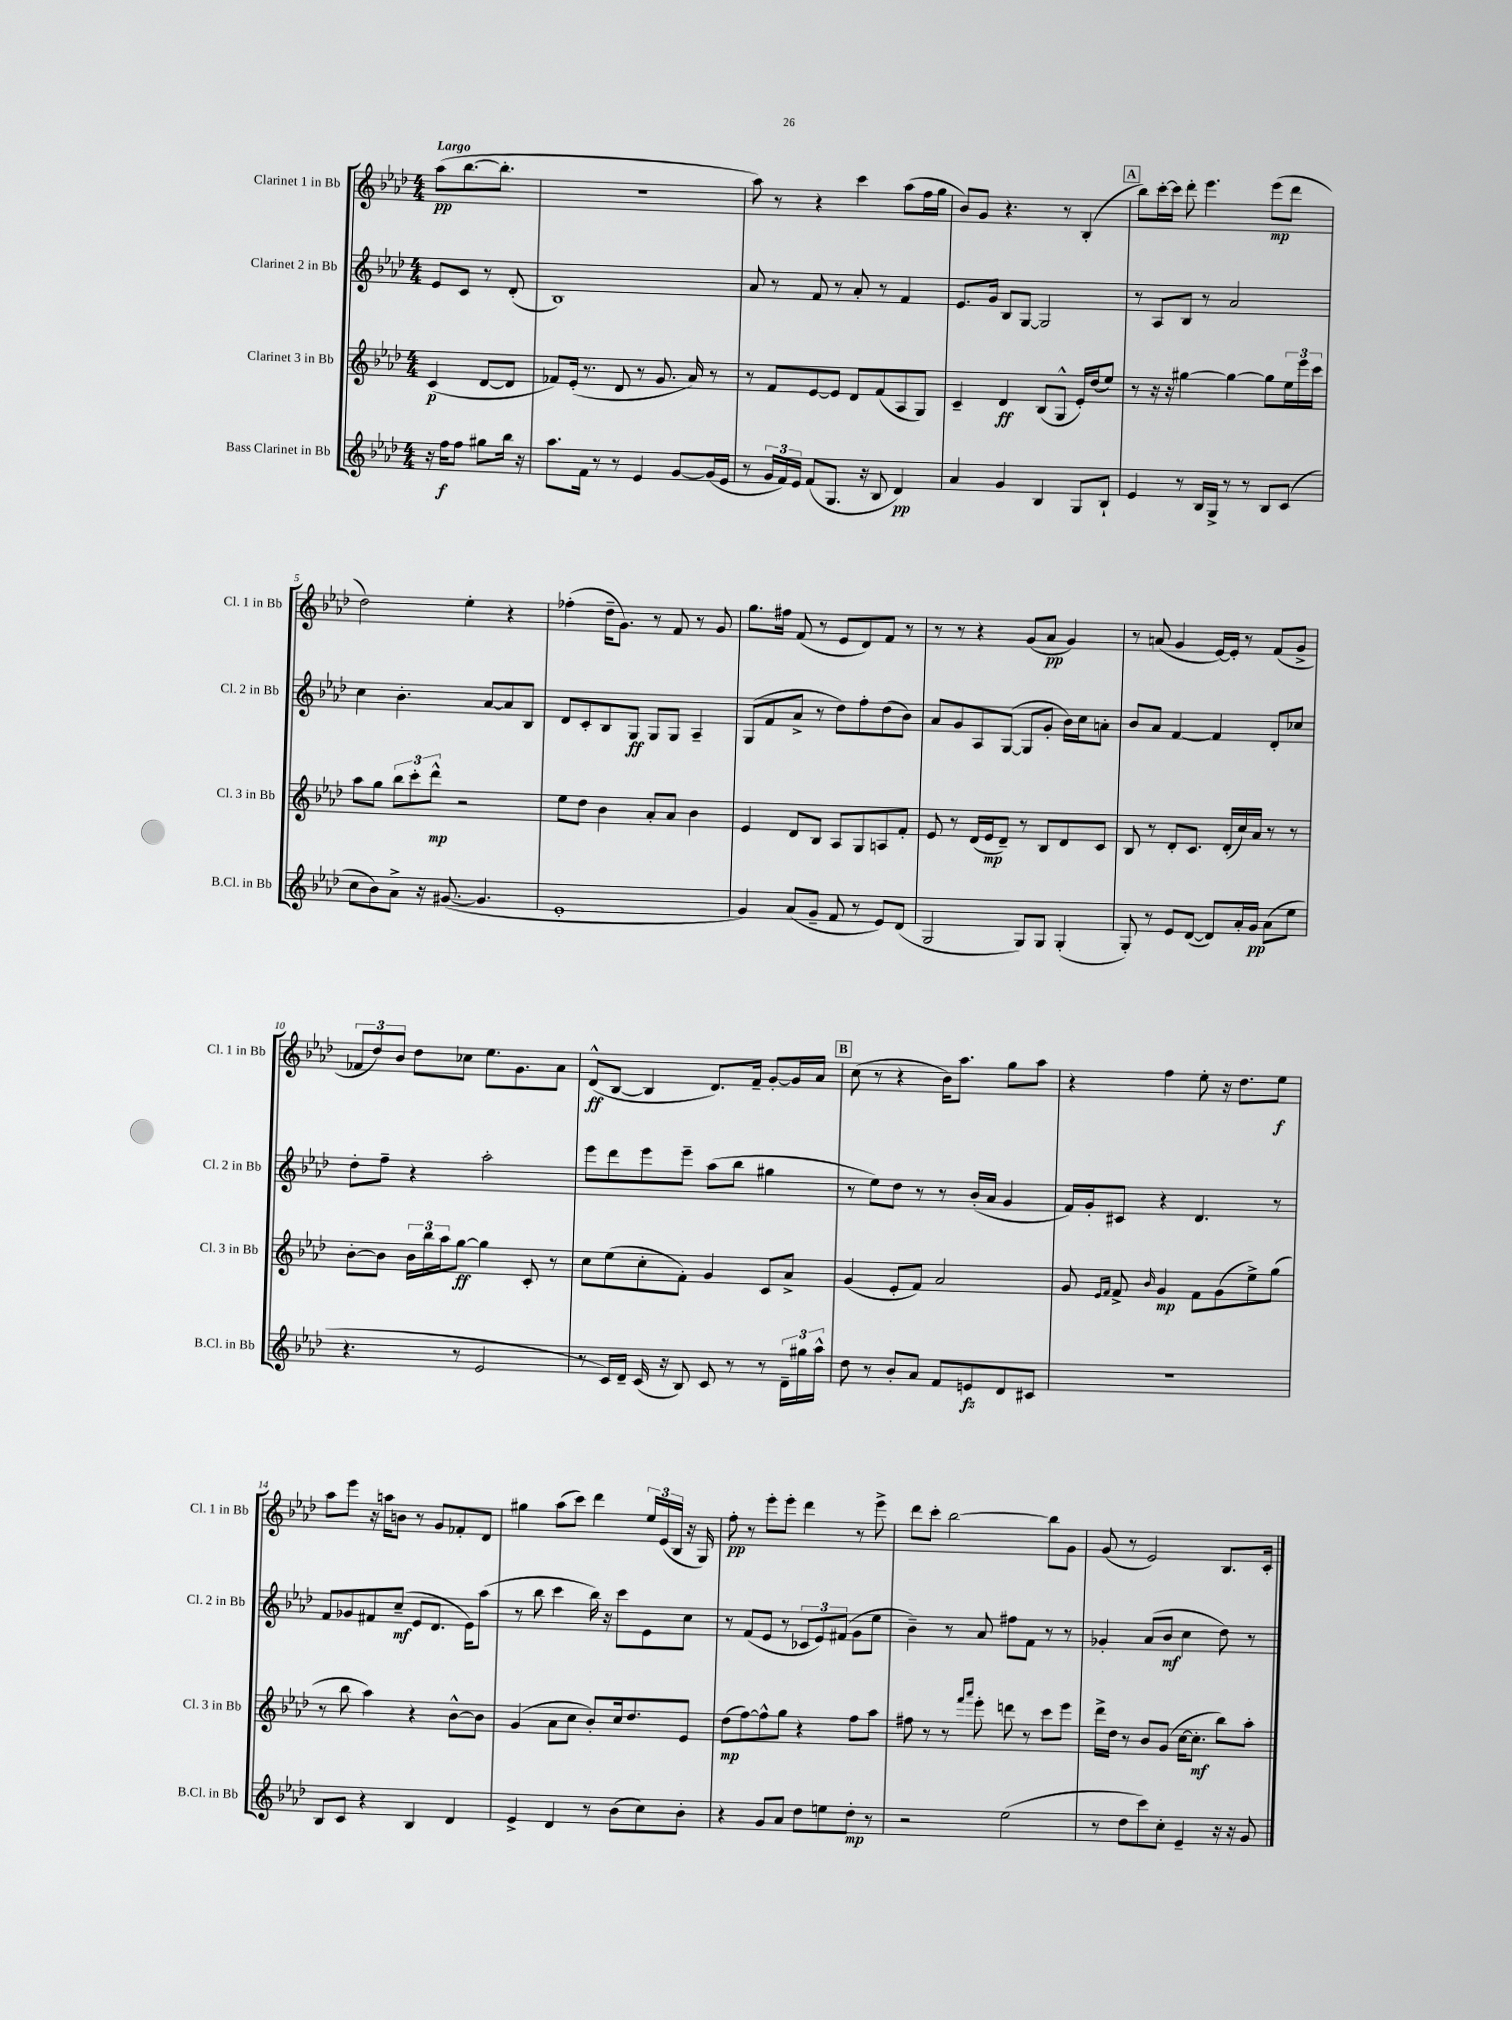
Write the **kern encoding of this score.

**kern	**dynam	**kern	**dynam	**kern	**dynam	**kern	**dynam
*part4	*part4	*part3	*part3	*part2	*part2	*part1	*part1
*staff4	*staff4	*staff3	*staff3	*staff2	*staff2	*staff1	*staff1
*I"Bass Clarinet in Bb	*	*I"Clarinet 3 in Bb	*	*I"Clarinet 2 in Bb	*	*I"Clarinet 1 in Bb	*
*I'B.Cl. in Bb	*	*I'Cl. 3 in Bb	*	*I'Cl. 2 in Bb	*	*I'Cl. 1 in Bb	*
*clefG2	*	*clefG2	*	*clefG2	*	*clefG2	*
*k[b-e-a-d-]	*	*k[b-e-a-d-]	*	*k[b-e-a-d-]	*	*k[b-e-a-d-]	*
*M4/4	*	*M4/4	*	*M4/4	*	*M4/4	*
=	=	=	=	=	=	=	=
!	!	!	!	!	!	!LO:TX:a:B:t=Largo	!
16r	.	(4c/	p	8e-/L	.	(8aa-\L	pp
16ff\KL	f	.	.	.	.	.	.
8ff\J	.	.	.	8c/J	.	[8.bb-\	.
8gg#X\L	.	[8d-/L	.	8r	.	.	.
.	.	.	.	.	.	8.bb-'\J]	.
16bb-\Jk	.	8d-/J]	.	(8d-'/	.	.	.
16r	.	.	.	.	.	.	.
=1	=1	=1	=1	=1	=1	=1	=1
8.aa-\L	.	8f-X/L)	.	1B-)	.	1r	.
.	.	(16e-'/Jk	.	.	.	.	.
16f\Jk	.	8.r	.	.	.	.	.
8r	.	.	.	.	.	.	.
8r	.	8d-/	.	.	.	.	.
4e-/	.	8r	.	.	.	.	.
.	.	8.g/	.	.	.	.	.
[8g/L	.	.	.	.	.	.	.
.	.	16a-/)	.	.	.	.	.
(16g/L]	.	8r	.	.	.	.	.
16e-/JJ	.	.	.	.	.	.	.
=2	=2	=2	=2	=2	=2	=2	=2
8r	.	8r	.	8a-/	.	8aa-\)	.
24g/LL	.	8f/L	.	8r	.	8r	.
24f/)	.	.	.	.	.	.	.
24e-/JJ	.	.	.	.	.	.	.
(8f/L	.	[8e-/	.	8f/	.	4r	.
8.G/J	.	8e-/J]	.	8r	.	.	.
.	.	8d-/L	.	8a-'/	.	4ccc\	.
16r	.	.	.	.	.	.	.
8B-/	.	(8f/	.	8r	.	.	.
4d-/)	pp	8A-/	.	4f/	.	(8aa-\L	.
.	.	8G/J)	.	.	.	16ff\L	.
.	.	.	.	.	.	16gg\JJ	.
=3	=3	=3	=3	=3	=3	=3	=3
4a-/	.	4c~/	.	8.e-/L	.	8b-/L)	.
.	.	.	.	.	.	8g/J	.
.	.	.	.	16g/Jk	.	.	.
4g/	.	4d-/	ff	8B-/L	.	4.r	.
.	.	.	.	[8G/J	.	.	.
4B-/	.	(8B-/L	.	2G/]	.	.	.
.	.	8G^^/J	.	.	.	8r	.
8G/L	.	16e-'/LL)	.	.	.	(4B-'/	.
.	.	(16dd-/J	.	.	.	.	.
8B-`/J	.	8ee-/J)	.	.	.	.	.
!!LO:REH:place=s1:t=A
=4	=4	=4	=4	=4	=4	=4	=4
4e-/	.	8r	.	8r	.	8bb-\L)	.
.	.	16r	.	8A-/L	.	[16ccc'\L	.
.	.	16r	.	.	.	16ccc\JJ]	.
8r	.	[4gg#X\	.	8B-/J	.	8ddd-'\	.
16B-/LL	.	.	.	8r	.	4.eee-\	.
16G^/JJ	.	.	.	.	.	.	.
8r	.	4gg#\_	.	2a-/	.	.	.
8r	.	.	.	.	.	.	.
8B-/L	.	8gg#\L]	.	.	.	(8eee-\L	mp
(8c/J	.	24ee-\L	.	.	.	8ddd-\J	.
.	.	24eee-\	.	.	.	.	.
.	.	24ccc\JJ	.	.	.	.	.
!!LO:LB:g=z
=5	=5	=5	=5	=5	=5	=5	=5
8cc\L	.	8aa-\L	.	4cc\	.	2dd-\)	.
8b-\)	.	8gg\J	.	.	.	.	.
8a-^\J	.	12bb-\L	.	4.b-'\	.	.	.
.	.	12ccc'\	.	.	.	.	.
16r	.	.	.	.	.	.	.
.	.	12ddd-^^\J	mp	.	.	.	.
([8.g#X/	.	.	.	.	.	.	.
.	.	2r	.	.	.	4ee-'\	.
4.g#/]	.	.	.	[8a-/L	.	.	.
.	.	.	.	8a-/]	.	4r	.
.	.	.	.	8B-/J	.	.	.
=6	=6	=6	=6	=6	=6	=6	=6
1e-'	.	8ee-\L	.	8d-/L	.	(4ff-X'\	.
.	.	8dd-\J	.	8c'/	.	.	.
.	.	4b-\	.	8B-/	.	16dd-~\KL	.
.	.	.	.	.	.	8.g\J)	.
.	.	.	.	8G/J	ff	.	.
.	.	8a-'/L	.	8G/L	.	8r	.
.	.	8a-/J	.	8G/J	.	8f/	.
.	.	4b-\	.	4A-~/	.	8r	.
.	.	.	.	.	.	8g/	.
=7	=7	=7	=7	=7	=7	=7	=7
4g/)	.	4e-/	.	(8G/L	.	8.gg\L	.
.	.	.	.	8f/	.	.	.
.	.	.	.	.	.	16ff#X\Jk	.
(8a-/L	.	8d-/L	.	8a-^/J	.	(8f/	.
8g~/J	.	8B-/J	.	8r	.	8r	.
8f/	.	8A-/L	.	8dd-\L)	.	8e-/L	.
8r	.	8G/	.	8ff'\	.	8d-/)	.
8e-/L)	.	8An/	.	(8dd-\	.	8f/J	.
(8d-/J	.	8f'/J	.	8b-\J)	.	8r	.
=8	=8	=8	=8	=8	=8	=8	=8
2G/	.	8e-/	.	8a-/L	.	8r	.
.	.	8r	.	8g/	.	8r	.
.	.	(16d-/LL	.	8A-/	.	4r	.
.	.	16e-/J	mp	.	.	.	.
.	.	8d-~/J)	.	([8G/J	.	.	.
8G/L)	.	8r	.	8G/L]	.	(8g/L	.
8G/J	.	8B-/L	.	8g'/J	.	8a-/J	pp
(4G'/	.	8d-/	.	16b-\LL)	.	4g/)	.
.	.	.	.	16cc\J	.	.	.
.	.	8c/J	.	8an'\J	.	.	.
=9	=9	=9	=9	=9	=9	=9	=9
8G'/)	.	8B-/	.	8b-/L	.	8r	.
8r	.	8r	.	8a-/J	.	(8an/	.
8e-/L	.	8d-'/L	.	[4f/	.	4g/	.
([8d-/J	.	8.c/J	.	.	.	.	.
8d-/L])	.	.	.	4f/]	.	[16e-/LL)	.
.	.	(16d-'/LL	.	.	.	16e-'/JJ]	.
16a-'/L	.	16cc/)	.	.	.	8r	.
16g/JJ	pp	16a-/JJ	.	.	.	.	.
(8a-\L	.	8r	.	8d-'/L	.	(8f/L	.
8ee-\J	.	8r	.	8cc-X/J	.	8g^/J	.
!!LO:LB:g=z
=10	=10	=10	=10	=10	=10	=10	=10
4.r	.	[8b-'\L	.	8dd-'\L	.	12f-X/L	.
.	.	.	.	.	.	12dd-/)	.
.	.	8b-\J]	.	8ff~\J	.	.	.
.	.	.	.	.	.	12b-/J	.
.	.	24b-\LL	.	4r	.	8dd-\L	.
.	.	24bb-\	.	.	.	.	.
.	.	24aa-\J	.	.	.	.	.
8r	.	[8gg\J	ff	.	.	8cc-X\J	.
2e-/	.	4gg\]	.	2aa-'\	.	8.ee-\L	.
.	.	.	.	.	.	8.g\	.
.	.	8c'/	.	.	.	.	.
.	.	8r	.	.	.	8a-\J	.
=11	=11	=11	=11	=11	=11	=11	=11
8r	.	8cc\L	.	8eee-\L	.	(8d-^^/L	ff
16c/LL)	.	(8ee-\	.	8ddd-\	.	[8B-/J	.
16d-~/JJ	.	.	.	.	.	.	.
(16c/	.	8cc'\	.	8eee-\	.	4B-/]	.
16r	.	.	.	.	.	.	.
8B-/)	.	8f'\J)	.	8eee-~\J	.	.	.
8c/	.	4g/	.	(8aa-\L	.	8.d-/L)	.
8r	.	.	.	8bb-\J	.	.	.
.	.	.	.	.	.	16f~/Jk	.
8r	.	8c/L	.	4gg#X\	.	[8g'/L	.
24d-~\LL	.	8a-^/J	.	.	.	16g/L]	.
24gg#X\	.	.	.	.	.	.	.
.	.	.	.	.	.	16a-/JJ	.
24aa-^^\JJ	.	.	.	.	.	.	.
!!LO:REH:place=s1:t=B
=12	=12	=12	=12	=12	=12	=12	=12
8dd-\	.	(4g/	.	8r	.	(8cc\	.
8r	.	.	.	8ee-\L)	.	8r	.
8b-'/L	.	8e-'/L	.	8dd-\J	.	4r	.
8a-/J	.	8f/J)	.	8r	.	.	.
8f/L	.	2a-/	.	8r	.	16b-\KL)	.
.	.	.	.	.	.	8.aa-\J	.
8en/	fz	.	.	(16b-'/LL	.	.	.
.	.	.	.	16a-/JJ	.	.	.
8d-/	.	.	.	4g/	.	8gg\L	.
8c#X/J	.	.	.	.	.	8aa-\J	.
=13	=13	=13	=13	=13	=13	=13	=13
1r	.	8g/	.	16f/LL)	.	4r	.
.	.	.	.	16g'/J	.	.	.
.	.	16qqe-/LL	.	.	.	.	.
.	.	16qqf/JJ	.	.	.	.	.
.	.	8f^/	.	8c#X/J	.	.	.
.	.	16qqb-/	.	.	.	.	.
.	.	4g/	mp	4r	.	4ff\	.
.	.	8f\L	.	4.d-/	.	8ee-'\	.
.	.	(8g\	.	.	.	16r	.
.	.	.	.	.	.	8.dd-\L	.
.	.	8ee-^\)	.	.	.	.	.
.	.	(8gg\J	.	8r	.	8ee-\J	f
!!LO:LB:g=z
=14	=14	=14	=14	=14	=14	=14	=14
8B-/L	.	8r	.	8f/L	.	8aa-\L	.
8c/J	.	8bb-\	.	8g-X/	.	8eee-\J	.
4r	.	4aa-\)	.	8f#X/	.	16r	.
.	.	.	.	.	.	16aan\KL	.
.	.	.	.	(8cc~/J	mf	8bn\J	.
4B-/	.	4r	.	8e-/L	.	8r	.
.	.	.	.	8.d-/J	.	8g/L	.
4d-/	.	[8b-^^\L	.	.	.	8f-X'/	.
.	.	.	.	16e-\KL)	.	.	.
.	.	8b-\J]	.	(8aa-\J	.	8d-/J	.
=15	=15	=15	=15	=15	=15	=15	=15
4e-^/	.	(4g/	.	8r	.	4gg#X\	.
.	.	.	.	8bb-\	.	.	.
4d-/	.	8a-\L	.	4ccc\	.	(8aa-\L	.
.	.	8cc\J	.	.	.	8ccc\J)	.
8r	.	8b-'/L)	.	16bb-\)	.	4ddd-\	.
.	.	.	.	16r	.	.	.
(8b-\L	.	16cc/k	.	8ccc\L	.	.	.
.	.	8.dd-/	.	.	.	.	.
8cc\)	.	.	.	8e-\	.	24ee-/LL	.
.	.	.	.	.	.	(24e-/	.
.	.	.	.	.	.	24B-/JJ	.
8b-'\J	.	8e-/J	.	8cc\J	.	16r	.
.	.	.	.	.	.	16G/)	.
=16	=16	=16	=16	=16	=16	=16	=16
4r	.	(8dd-\L	mp	8r	.	8ff'\	pp
.	.	[8ff\)	.	(8f/L	.	8r	.
8g/L	.	8ff^^\]	.	8e-/J	.	8eee-'\L	.
8a-/J	.	8gg\J	.	8r	.	8eee-'\J	.
8dd-\L	.	4r	.	12c-X/L	.	4ddd-\	.
.	.	.	.	12e-/)	.	.	.
8een\	.	.	.	.	.	.	.
.	.	.	.	(12f#X/J	.	.	.
8dd-'\J	mp	8ff\L	.	8g\L	.	8r	.
8r	.	8aa-\J	.	8ee-\J	.	8eee-^\	.
=17	=17	=17	=17	=17	=17	=17	=17
2r	.	8ff#X\	.	4b-~\)	.	8ddd-\L	.
.	.	8r	.	.	.	8ccc'\J	.
.	.	8r	.	8r	.	[2bb-\	.
.	.	16qqfff/LL	.	.	.	.	.
.	.	16qqaaa-/JJ	.	.	.	.	.
.	.	8eee-'\	.	8a-/	.	.	.
(2ee-\	.	8dddn\	.	8ff#X\L	.	.	.
.	.	8r	.	8f\J	.	.	.
.	.	8ccc\L	.	8r	.	8bb-\L]	.
.	.	8eee-\J	.	8r	.	8g\J	.
=18	=18	=18	=18	=18	=18	=18	=18
8r	.	16ddd-^\LL	.	4g-X'/	.	(8g/	.
.	.	16dd-\JJ	.	.	.	.	.
8dd-\L	.	8r	.	.	.	8r	.
8ccc\)	.	8b-/L	.	(8a-/L	.	2e-/)	.
8cc'\J	.	(8g/J	.	8b-/J	mf	.	.
4e-~/	.	[16cc\KL	.	4cc\	.	.	.
.	.	8.cc'\J]	mf	.	.	.	.
16r	.	8bb-\L)	.	8dd-\)	.	8.B-/L	.
16r	.	.	.	.	.	.	.
8g/	.	8aa-'\J	.	8r	.	.	.
.	.	.	.	.	.	16c'/Jk	.
==	==	==	==	==	==	==	==
*-	*-	*-	*-	*-	*-	*-	*-
